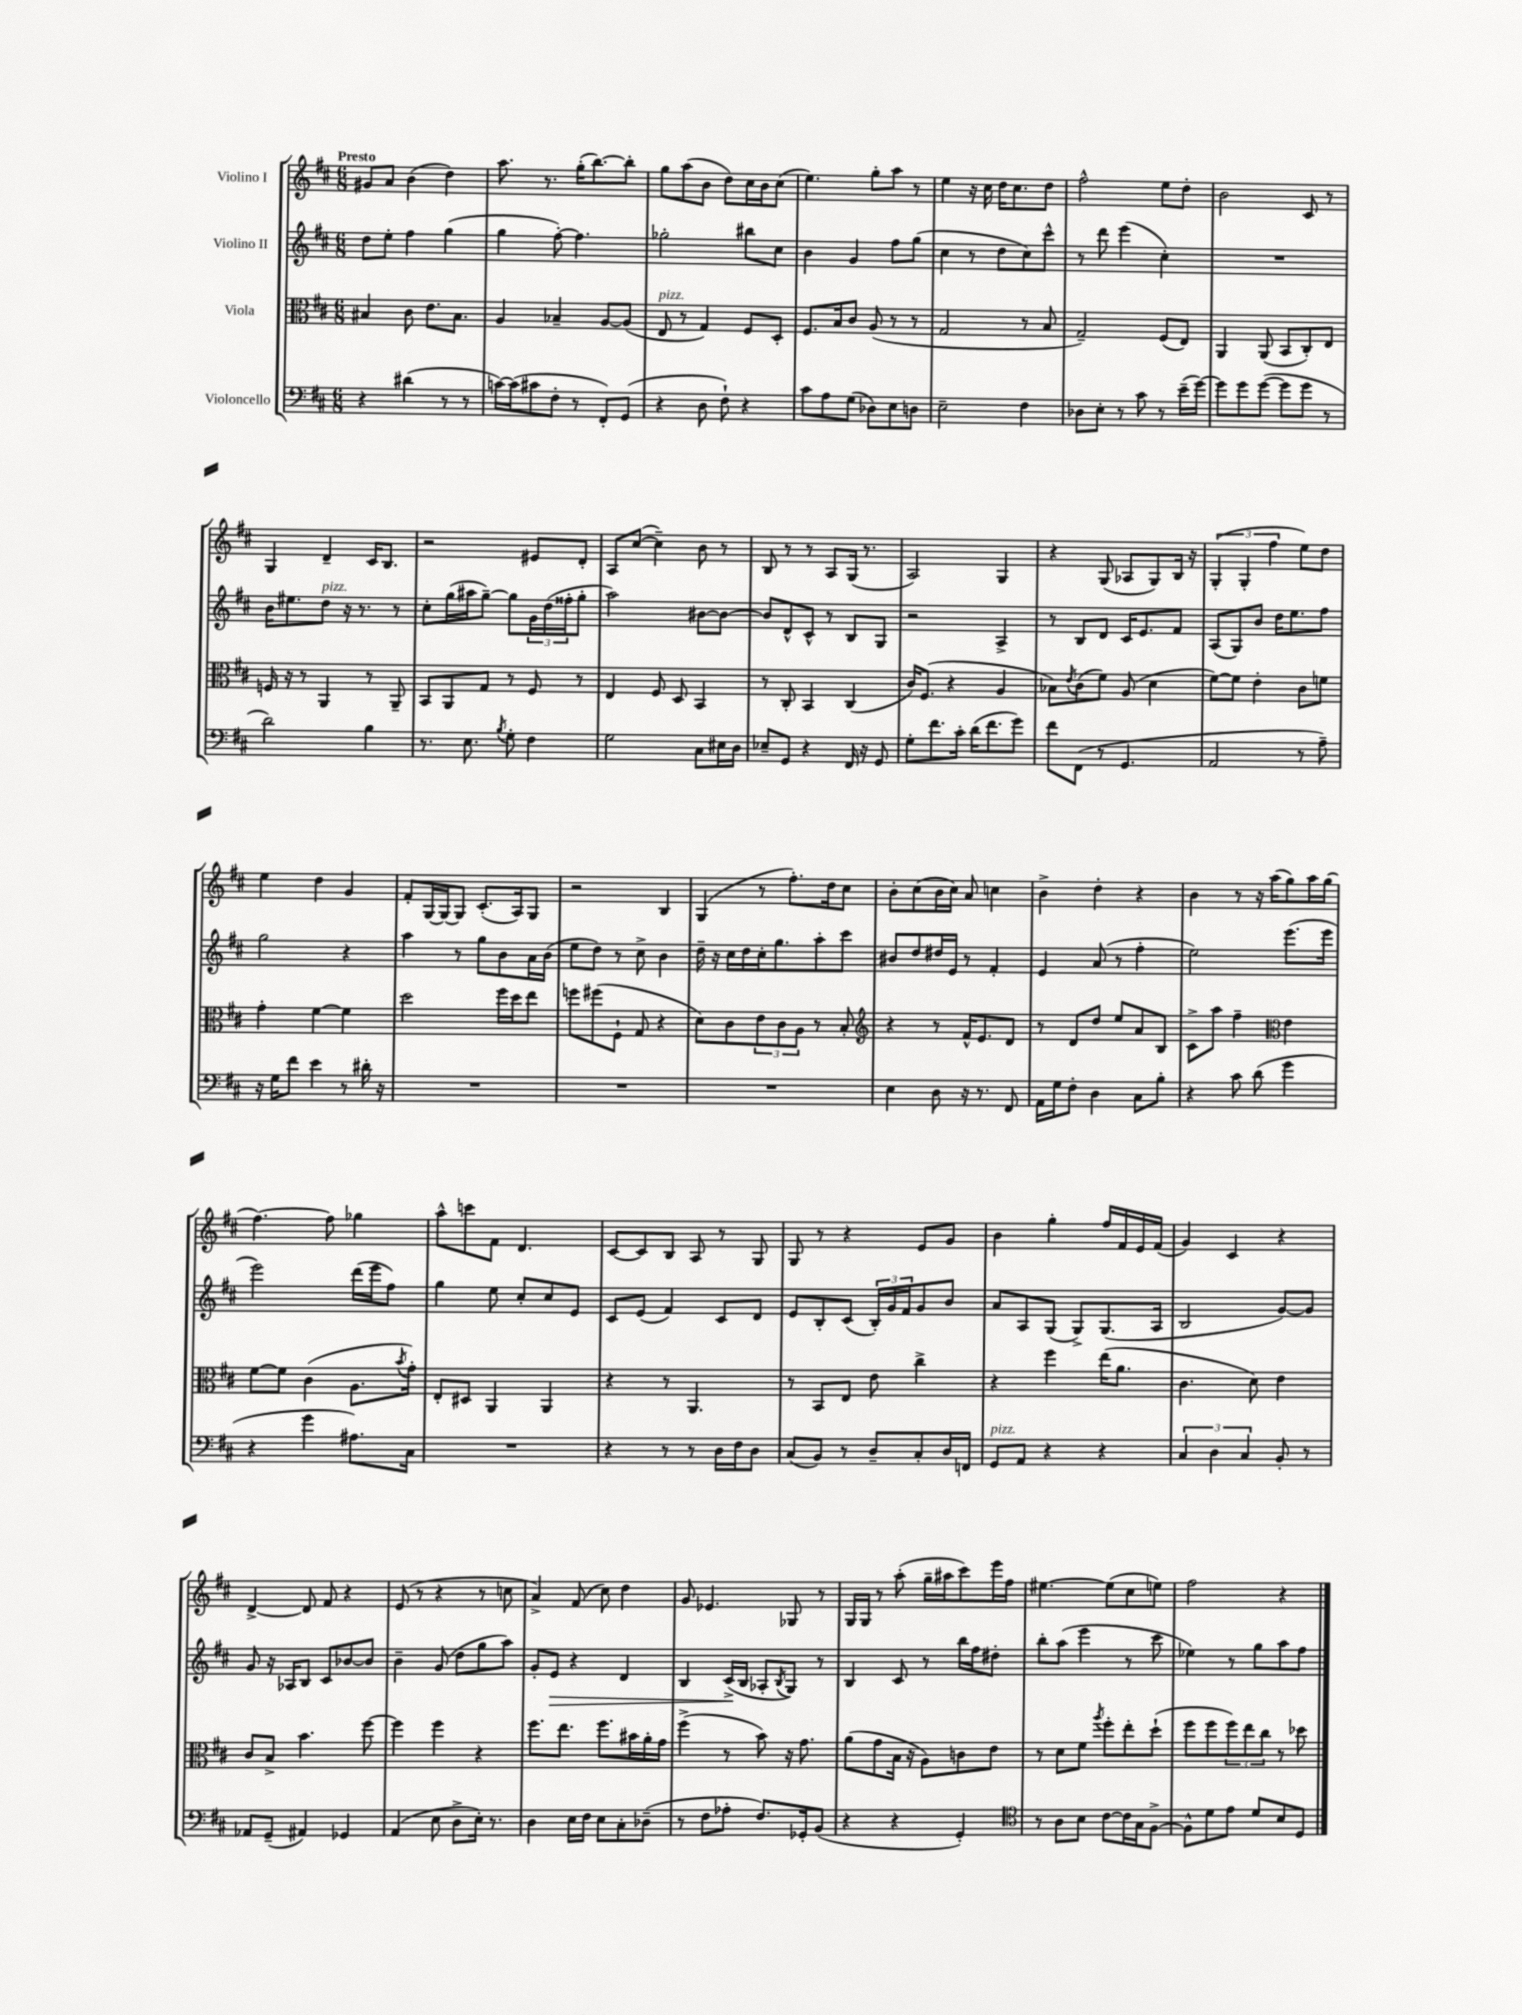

**kern	**kern	**kern	**kern
*staff4	*staff3	*staff2	*staff1
*clefF4	*clefC3	*clefG2	*clefG2
*k[f#c#]	*k[f#c#]	*k[f#c#]	*k[f#c#]
*M6/8	*M6/8	*M6/8	*M6/8
4r	4B#/	8dd\L	8g#/L
.	.	8ee'\J	8a/J
(4d#\	8c#\	4ff#\	(4b\
.	8.e\L	.	.
8r	.	(4gg\	4dd\)
.	8.B#\J	.	.
8r	.	.	.
=	=	=	=
[16c\LL)	4A/	4gg\	8.aa\
(16c\]J	.	.	.
8c#\	.	.	.
.	.	.	8.r
8F#'\J	4B-~/	[8ff#'\)	.
8r	.	4.ff#\]	(16gg'\LK
.	.	.	[8.bb\)
8FF#'/L)	[8A/L	.	.
(8GG/J	(8A/]J	.	8bb'\]J
=	=	=	=
4r	8E/	2gg-'\	8gg\L
.	8r	.	(8aa\
8D\	4G/)	.	8b\J
8F#`\)	.	.	8dd\L)
4r	8F#/L	8bb#\L	16cc#\L
.	.	.	16b\J
.	8D'/J	8cc#\J	(8cc#\J
=	=	=	=
8c#\L	8.F#/L	4b\	4.ee\)
8A\	.	.	.
.	16B/k	.	.
(8G\J	8c#/J	4g/	.
8D-\L)	(8A/	.	8gg'\L
8E\	8r	8ff#\L	8aa\J
8D\J	8r	(8gg\J	8r
=	=	=	=
2E~\	2G/	4cc#\	4ee\
.	.	8r	16r
.	.	.	16cc#\
.	.	8dd\L	16dd\LK
.	.	.	8.cc#\
4F#\	8r	8cc#\)	.
.	8B/	8ccc#^^\J	8dd\J
=	=	=	=
8D-\L	2G~/)	8r	2ff#^^\
8E'\J	.	8ddd\	.
8r	.	(4eee\	.
8c#\	.	.	.
8r	(8F#/L	4cc#'\)	8ee\L
(16e~\LL	8E/J)	.	8dd'\J
[16g\JJ)	.	.	.
=	=	=	=
8g\]L	4AA/	2.r	2b\
8g\	.	.	.
([8g\J	(8AA/	.	.
8g\]L	8BB/L	.	.
8g\J	8C#'/)	.	8c#/
8r	8E/J	.	8r
=	=	=	=
2d\)	16F/	16b\LK	4G/
.	16r	8.ee#\	.
.	8r	.	.
.	4AA/	8dd\J	4d~/
.	.	16r	.
.	.	8.r	.
4B\	8r	.	16c#/LK
.	.	.	8.B/J
.	8AA~/	8r	.
=	=	=	=
8.r	8BB/L	8cc#'\L	2r
.	8AA/	(16gg\L	.
8.E\	.	16aa#\J	.
.	8G/J	[8gg~\J)	.
8qB/	.	.	.
8G'\	8r	8gg\]L	.
4F#\	8F#/	24g\L	8e#/L
.	.	(24dd\	.
.	.	24ff##'\J	.
.	8r	8gg'\J	8d'/J
=	=	=	=
2G\	4E/	2aa\)	8A/L
.	.	.	([8cc#/J
.	8F#/	.	4cc#~\])
.	8D/	.	.
8C#\L	4BB/	[8b#\L	8b\
16E#\L	.	8b#\_J	8r
16D\JJ	.	.	.
=	=	=	=
8E-~/L	8r	8b#/]L	8B/
8GG/J	8C#'/	8d^^/	8r
4r	4BB/	8c#^^/J	8r
.	.	8r	8A/L
16FF#/	(4C#/	8B/L	(16G/Jk
16r	.	.	8.r
8GG/	.	8G/J	.
=	=	=	=
8G'\L	16c#/LK)	2r	2A/)
.	(8.F#/J	.	.
8.f#\	.	.	.
.	4r	.	.
16c#'\Jk	.	.	.
(16d\LK	.	.	.
8.f#\	.	.	.
.	4A/	4A^/	4G/
8g\J)	.	.	.
=	=	=	=
8f#\L	8B-\L)	8r	4r
.	8qe/	.	.
(8FF#\J	(8c#\	8B/L	.
8r	8f#\J)	8d/J	(8G/
4.GG/	(8A/	16c#/LK	8A-/L
.	.	8.e/	.
.	4d\	.	8G/)
.	.	8f#/J	16B/Jk
.	.	.	16r
=	=	=	=
2AA/	[8f#\L)	(8A/L	(6G'/
.	8f#\]J	8G/)	.
.	.	.	6G'/
.	4e'\	8b/J	.
.	.	.	6ff#\
.	.	16dd\LK	.
.	.	8.ee\	.
8r	8c#\L	.	8ee\L)
8A~\)	8f\J	8ff#\J	8dd\J
=	=	=	=
16r	4g'\	2gg\	4ee\
16G\LK	.	.	.
8f#\J	.	.	.
4e\	[4f#\	.	4dd\
8r	4f#\]	4r	4g/
16d#'\	.	.	.
16r	.	.	.
=	=	=	=
2.r	2dd\	4aa\	8f#'/L
.	.	.	[16G/L
.	.	.	16G/_J
.	.	8r	8G/]J
.	.	8gg\L	(8.c#'/L
.	16ff#\LL	8b\	.
.	16dd\J	.	16A/k)
.	8ee\J	16a\L	8G/J
.	.	(16b\JJ	.
=	=	=	=
2.r	8ff\L	8ee\L	2r
.	(8ff#\	8dd\J)	.
.	8F#`\J	8r	.
.	8G/	8cc#^\	.
.	4r	4b\	4B/
=	=	=	=
2.r	8d\L)	16dd~\	(4G/
.	.	16r	.
.	8c#\	16cc#\LL	.
.	.	16dd\	.
.	12e\	16cc#'\J	8r
.	.	8.gg\	.
.	12c#\	.	.
.	.	.	8.ff#'\L)
.	12A\J	.	.
.	8r	8aa'\	.
.	.	.	16dd\k
.	8B'/	8ccc#\J	8cc#\J
=	=	=	=
*	*clefG2	*	*
4E\	4r	8b#/L	8b'\L
.	.	8dd/	(8cc#\
8D\	8r	16dd#/L	16b\L
.	.	16e/JJ	16cc#\JJ)
16r	16f#^^/LK	8r	8a/
8.r	8.e/	.	.
.	.	4f#'/	4cc\
8FF#/	8d/J	.	.
=	=	=	=
16AA\LL	8r	4e/	4b^\
16G\J	.	.	.
8F#'\J	8d/L	.	.
4D\	8dd/J	(8a/	4dd'\
.	8ee/L	8r	.
8C#\L	8a/	4ff#'\	4r
8B'\J	8B/J	.	.
=	=	=	=
4r	8c#^\L	2ee\)	4b\
.	8aa\J	.	.
8c#\	4ff#~\	.	8r
(8d\	.	.	16r
.	.	.	(16aa\LK
*	*clefC3	*	*
4g\	4e\	(8.eee\L	8gg\)
.	.	.	16aa\L
.	.	16eee\Jk	(16gg\JJ
=	=	=	=
4r	[8f#\L	2eee\)	[4.ff#\)
.	8f#\]J	.	.
4g\	(4c#\	.	.
.	.	.	8ff#\]
8.A#\L)	8.A\L	(16ddd\LL	4gg-\
.	.	16eee\J	.
.	.	8ff#\J)	.
.	8qb/	.	.
16C#\Jk	16g'\Jk)	.	.
=	=	=	=
2.r	8E'/L	4gg\	8aa^^\L
.	8D#/J	.	8ccc\
.	4AA/	8ee\	8f#\J
.	.	8cc#'/L	4.d/
.	4AA/	8cc#/	.
.	.	8e/J	.
=	=	=	=
4r	4r	8c#/L	[8c#/L
.	.	(8e/J	8c#/]
8r	8r	4f#/)	8B/J
8r	4.AA/	.	8A/
16D\LL	.	8c#/L	8r
16F#\J	.	.	.
8D\J	.	8d/J	8G/
=	=	=	=
(8C#/L	8r	8e/L	8G/
8BB/J)	8BB/L	8B'/	8r
8r	8E/J	(8c#/J	4r
8D~/L	8e\	24B'/LL)	.
.	.	24g/	.
.	.	24f#/J	.
8C#'/	4cc#^\	8g/	8e/L
16D/L	.	8b/J	8g/J
16FF/JJ	.	.	.
=	=	=	=
8GG/L	4r	8a/L	4b\
8AA/J	.	8A/	.
4r	4ff#\	(8G/J	4gg'\
.	.	8G^/L)	.
4r	(16ee\LK	(8.G/	16ff#/LL
.	8.a\J	.	16f#/
.	.	.	16e/
.	.	16A/Jk	(16f#/JJ
=	=	=	=
6C#/	4.c#\	2B/	4g/)
6D\	.	.	.
.	.	.	4c#/
6C#/	.	.	.
.	8d\)	.	.
8BB'/	4e\	[8g/L)	4r
8r	.	8g/]J	.
=	=	=	=
8AA-/L	8c#/L	8g/	[4d^/
(8GG~/J	8B^/J	16r	.
.	.	16A-/LK	.
4AA#/)	4.b\	8B/J	8d/]
.	.	8c#/L	8f#/
4GG-/	.	[8b-/	4r
.	[8ff#\	8b-/]J	.
=	=	=	=
(4AA/	4ff#\]	4b~\	(8e/
.	.	.	8r
8E\	4ff#\	(8g/	4r
8D^\L	.	8dd\L	.
16E'\Jk)	4r	8gg\	8r
8.r	.	.	.
.	.	8aa\J)	8cc\
=	=	=	=
4D\	8.ff#\L	8g'/L	4a^/)
.	.	8e/J	.
.	8.ee\J	.	.
16E\LL	.	4r	(8f#/
16F#\JJ	.	.	.
8E\L	8.ff#\L	.	8cc#\)
8C#'\	.	4d/	4dd\
.	16b#\L	.	.
(8D-~\J	16a'\	.	.
.	16g\JJ	.	.
=	=	=	=
8r	(4ff#^\	4B/	8g/
8F#\L	.	.	4.e-/
8A-'\J	8r	(16c#^/LL	.
.	.	16B/JJ	.
8.F#/L)	8b\)	8A-'/L	.
.	.	8qB/	.
.	16r	8G/J)	8G-/
16GG-'/k	8.g\	.	.
(8BB/J	.	8r	8r
=	=	=	=
4r	(8a\L	4B/	16G/LL
.	.	.	16G/JJ
.	8g\	.	8r
4r	16B\Jk	8c#/	(8aa'\
.	16r	.	.
.	8A\L)	8r	16gg~\LL
.	.	.	16aa#\J
4GG'/)	8c\	16bb\LL	8ccc#\)
.	.	16ff#\J	.
.	8e\J	8dd#'\J	16eee\L
.	.	.	16ff#\JJ
=	=	=	=
*clefC4	*	*	*
8r	8r	8bb'\L	[4.ee#\
8A\L	8d\L	(8aa\J	.
8B\J	8f#\J	4eee\	.
.	8qaa/	.	.
[8c#\L	8ff#'\L	.	(8ee#\]L
16c#\]L	8ee'\	8r	8cc#\
16G\J	.	.	.
[8F#^\J	(8dd`\J	8ccc#\	8ee\J)
=	=	=	=
8F#^^\]L	8ff#\L	4ee-\)	2ff#\
8d\	8ff#\	.	.
8e\J	12ff#\)	8r	.
.	12ee\	.	.
8d/L	.	8gg\L	.
.	12cc#\J	.	.
8B/	8r	8aa\	4r
8D/J	8dd-\	8ff#\J	.
==	==	==	==
*-	*-	*-	*-
